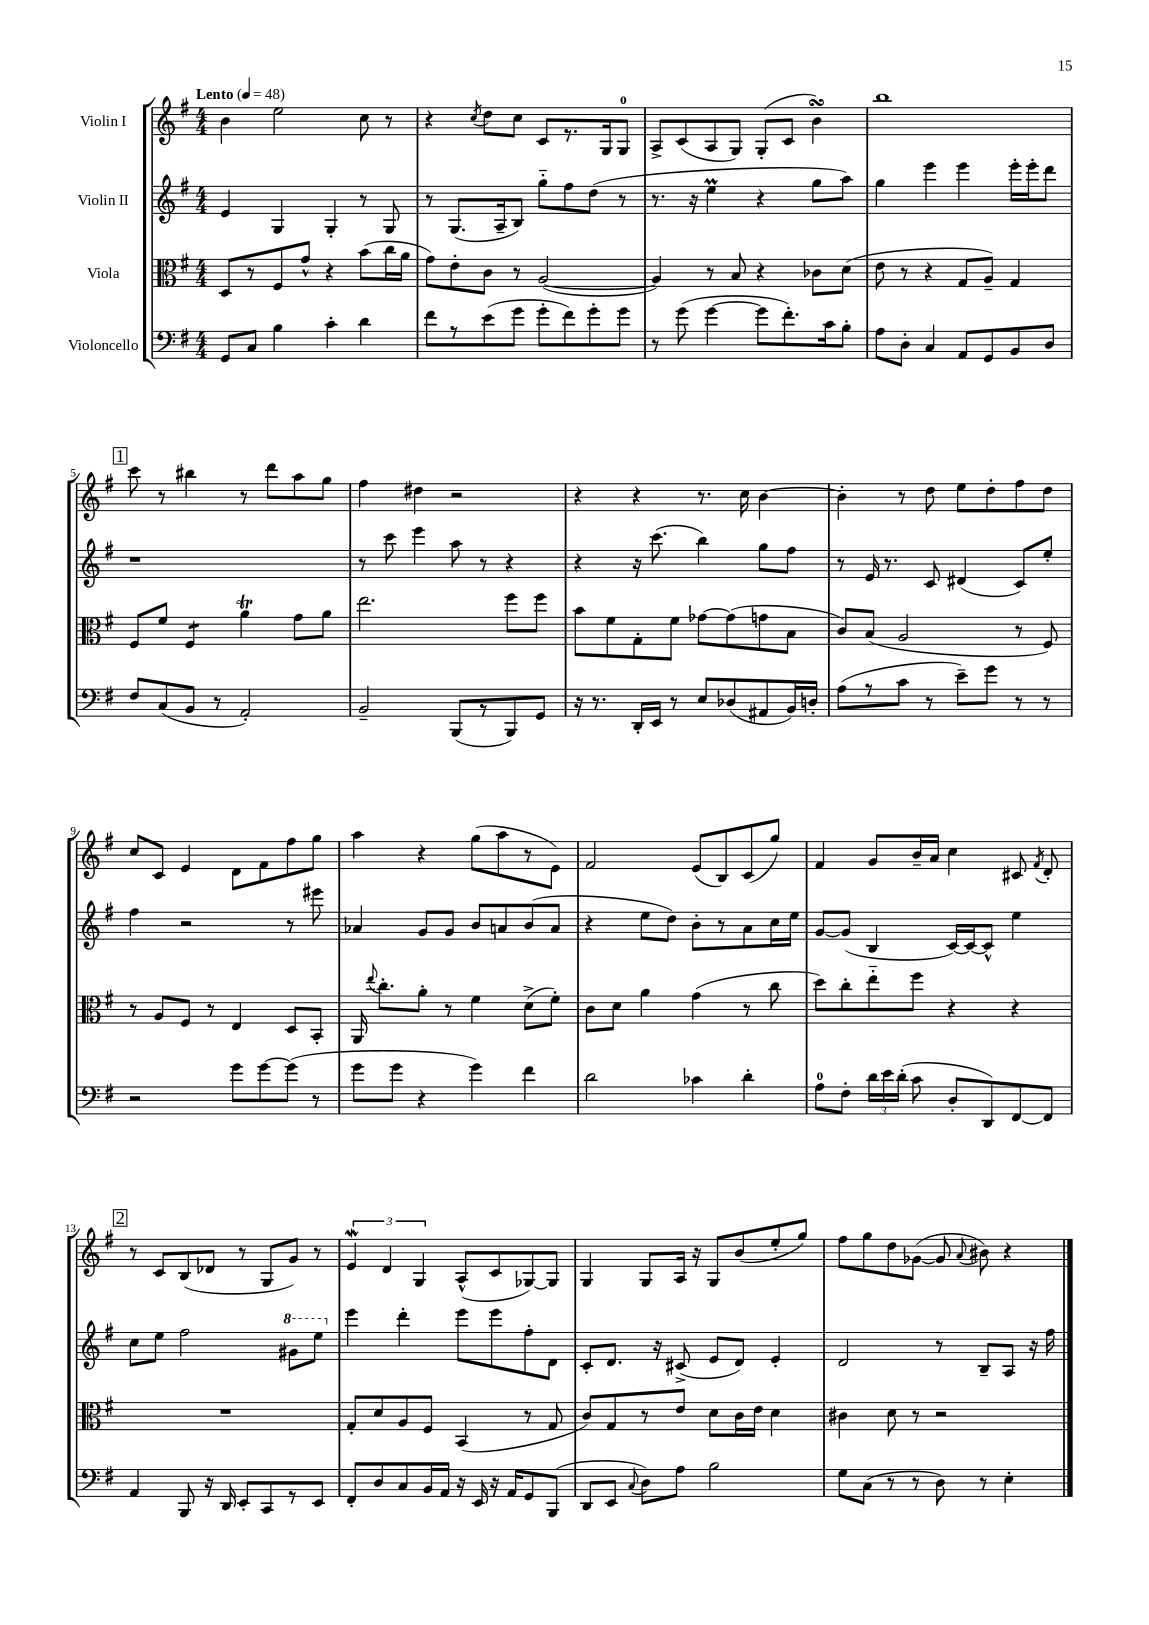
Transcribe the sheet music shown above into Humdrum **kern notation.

**kern	**kern	**kern	**kern
*part4	*part3	*part2	*part1
*staff4	*staff3	*staff2	*staff1
*I"Violoncello	*I"Viola	*I"Violin II	*I"Violin I
*clefF4	*clefC3	*clefG2	*clefG2
*k[f#]	*k[f#]	*k[f#]	*k[f#]
*M4/4	*M4/4	*M4/4	*M4/4
*MM48	*MM48	*MM48	*MM48
=1	=1	=1	=1
!	!	!	!LO:TX:a:B:t=Lento
8GG/L	8D/L	4e/	4b\
8C/J	8r	.	.
4B\	8F#/	4G/	2ee\
.	8g^^/J	.	.
4c'\	4r	4G'/	.
4d\	(8b\L	8r	8cc\
.	16cc\L	8G/	8r
.	16a\JJ	.	.
=2	=2	=2	=2
8f#\L	8g\L)	8r	4r
8r	8e'\	(8.G/L	.
.	.	.	8qcc/
(8e\	8c\J	.	8dd\L
.	.	16A~/k	.
8g\J	8r	8B/J)	8cc\J
8g'\L	([2A/	8gg\L	8c/L
8f#\)	.	8ff#\	8.r
8g'\	.	(8dd\J	.
.	.	.	16G/k
8g\J	.	8r	8G/J
=3	=3	=3	=3
8r	4A/])	8.r	8A^/L
(8g\	.	.	(8c/
.	.	16r	.
[4g\	8r	4eeM\	8A/
.	8B/	.	8G/J)
8g\L]	4r	4r	(8G'/L
8.f#'\)	.	.	8c/J
.	8c-X\L	8gg\L	4bsSsS\)
16c\k	.	.	.
8B'\J	(8d\J	8aa\J)	.
=4	=4	=4	=4
8A\L	8e\	4gg\	1bb
8D'\J	8r	.	.
4C/	4r	4eee\	.
8AA/L	8G/L	4eee\	.
8GG/	8A~/J)	.	.
8BB/	4G/	16eee'\LL	.
.	.	16eee'\J	.
8D/J	.	8ddd\J	.
!!LO:LB:g=z
!!LO:REH:place=s1:t=1
=5	=5	=5	=5
8F#/L	8F#/L	1r	8ccc\
(8C/	8f#/J	.	8r
*	*tremolo	*	*
8BB/J	8F#/L	.	4bb#X\
8r	8F#/J	.	.
*	*Xtremolo	*	*
2AA'/)	4aT\	.	8r
.	.	.	8ddd\L
.	8g\L	.	8aa\
.	8a\J	.	8gg\J
=6	=6	=6	=6
2BB~/	2.ee\	8r	4ff#\
.	.	8ccc\	.
.	.	4eee\	4dd#X\
(8BBB/L	.	8aa\	2r
8r	.	8r	.
8BBB/)	8ff#\L	4r	.
8GG/J	8ff#\J	.	.
=7	=7	=7	=7
16r	8b\L	4r	4r
8.r	.	.	.
.	8f#\	.	.
16DD'/LL	8G'\	16r	4r
16EE/JJ	.	(8.ccc\	.
8r	8f#\J	.	.
8E/L	[8g-X\L	4bb\)	8.r
(8D-X/	(8g-\]	.	.
.	.	.	16cc\
8AA#X/	8gn\	8gg\L	[4b\
16BB/L)	8B\J	8ff#\J	.
16Dn'/JJ	.	.	.
=8	=8	=8	=8
(8A\L	8c/L)	8r	4b'\]
8r	(8B/J	16e/	.
.	.	8.r	.
8c\J	2A/	.	8r
8r	.	8c/	8dd\
8e~\L)	.	(4d#X/	8ee\L
8g\J	.	.	8dd'\
8r	8r	8c/L)	8ff#\
8r	8F#/)	8ee'/J	8dd\J
!!LO:LB:g=z
=9	=9	=9	=9
2r	8r	4ff#\	8cc/L
.	8A/L	.	8c/J
.	8F#/J	2r	4e/
.	8r	.	.
8g\L	4E/	.	8d\L
[8g\	.	.	8f#\
(8g\J]	8D/L	8r	8ff#\
8r	8BB'/J	8eee#X\	8gg\J
=10	=10	=10	=10
8g\L	16AA/	4a-X/	4aa\
.	8qqee/	.	.
.	8.cc'\L	.	.
8g\J	.	.	.
4r	8a'\J	8g/L	4r
.	8r	8g/J	.
4g\)	4f#\	8b/L	(8gg\L
.	.	8an/	8aa\
4f#\	(8d^\L	(8b/	8r
.	8f#'\J)	8a/J	8e\J)
=11	=11	=11	=11
2d\	8c\L	4r	2f#/
.	8d\J	.	.
.	4a\	8ee\L	.
.	.	8dd\J)	.
4c-X\	(4g\	8b'\L	(8e/L
.	.	8r	8B/)
4d'\	8r	8a\	(8c/
.	8cc\	16cc\L	8gg/J)
.	.	16ee\JJ	.
=12	=12	=12	=12
8A\L	8dd\L)	[8g/L	4f#/
8F#'\J	8cc'\	(8g/J]	.
24d\LL	8ee\	4B/	8g/L
24e\	.	.	.
(24d'\JJ	.	.	.
8c\	8ff#\J	.	16b~/L
.	.	.	16a/JJ
8D'/L	4r	[16c/LL)	4cc\
.	.	16c/J_	.
8DD/)	.	8c^^/J]	.
[8FF#/	4r	4ee\	8c#X/
.	.	.	8qf#/
8FF#/J]	.	.	8d'/
!!LO:LB:g=z
!!LO:REH:place=s1:t=2
=13	=13	=13	=13
4AA/	1r	8cc\L	8r
.	.	8ee\J	8c/L
8BBB/	.	2ff#\	(8B/
16r	.	.	8d-X/J
16DD/	.	.	.
8EE'/L	.	.	8r
8CC/	.	.	8G/L
*	*	*8va	*
8r	.	8gg#X\L	8g/J)
8EE/J	.	8eee\J	8r
=14	=14	=14	=14
*	*	*X8va	*
8FF#'/L	8G'/L	4eee\	6eW/
8D/	8d/	.	.
.	.	.	6d/
8C/	8A/	4ddd'\	.
.	.	.	6G/
16BB/L	8F#/J	.	.
16AA/JJ	.	.	.
16r	(4BB/	8eee\L	(8A^^/L
16EE/	.	.	.
16r	.	8eee\	8c/
16AA/KL	.	.	.
8GG/	8r	8ff#'\	[8G-X/)
(8BBB/J	8G/	8d\J	8G-/J]
=15	=15	=15	=15
8DD/L	8c/L)	8c'/L	4G/
8EE/J	8G/	8.d/J	.
8qqC/	.	.	.
8D\L)	8r	.	8G/L
.	.	16r	.
8A\J	8e/J	(8c#X^/	16A/Jk
.	.	.	16r
2B\	8d\L	8e/L	8G/L
.	16c\L	8d/J)	(8b/
.	16e\JJ	.	.
.	4d\	4e'/	8ee'/
.	.	.	8gg/J)
=16	=16	=16	=16
8G\L	4c#X\	2d/	8ff#\L
(8C\J	.	.	8gg\
8r	8d\	.	8dd\
8r	8r	.	([8g-X\J
8D\)	2r	8r	8g-/]
.	.	.	8qqa/
8r	.	8B~/L	8b#X\)
4E'\	.	8A/J	4r
.	.	16r	.
.	.	16ff#\	.
==	==	==	==
*-	*-	*-	*-
